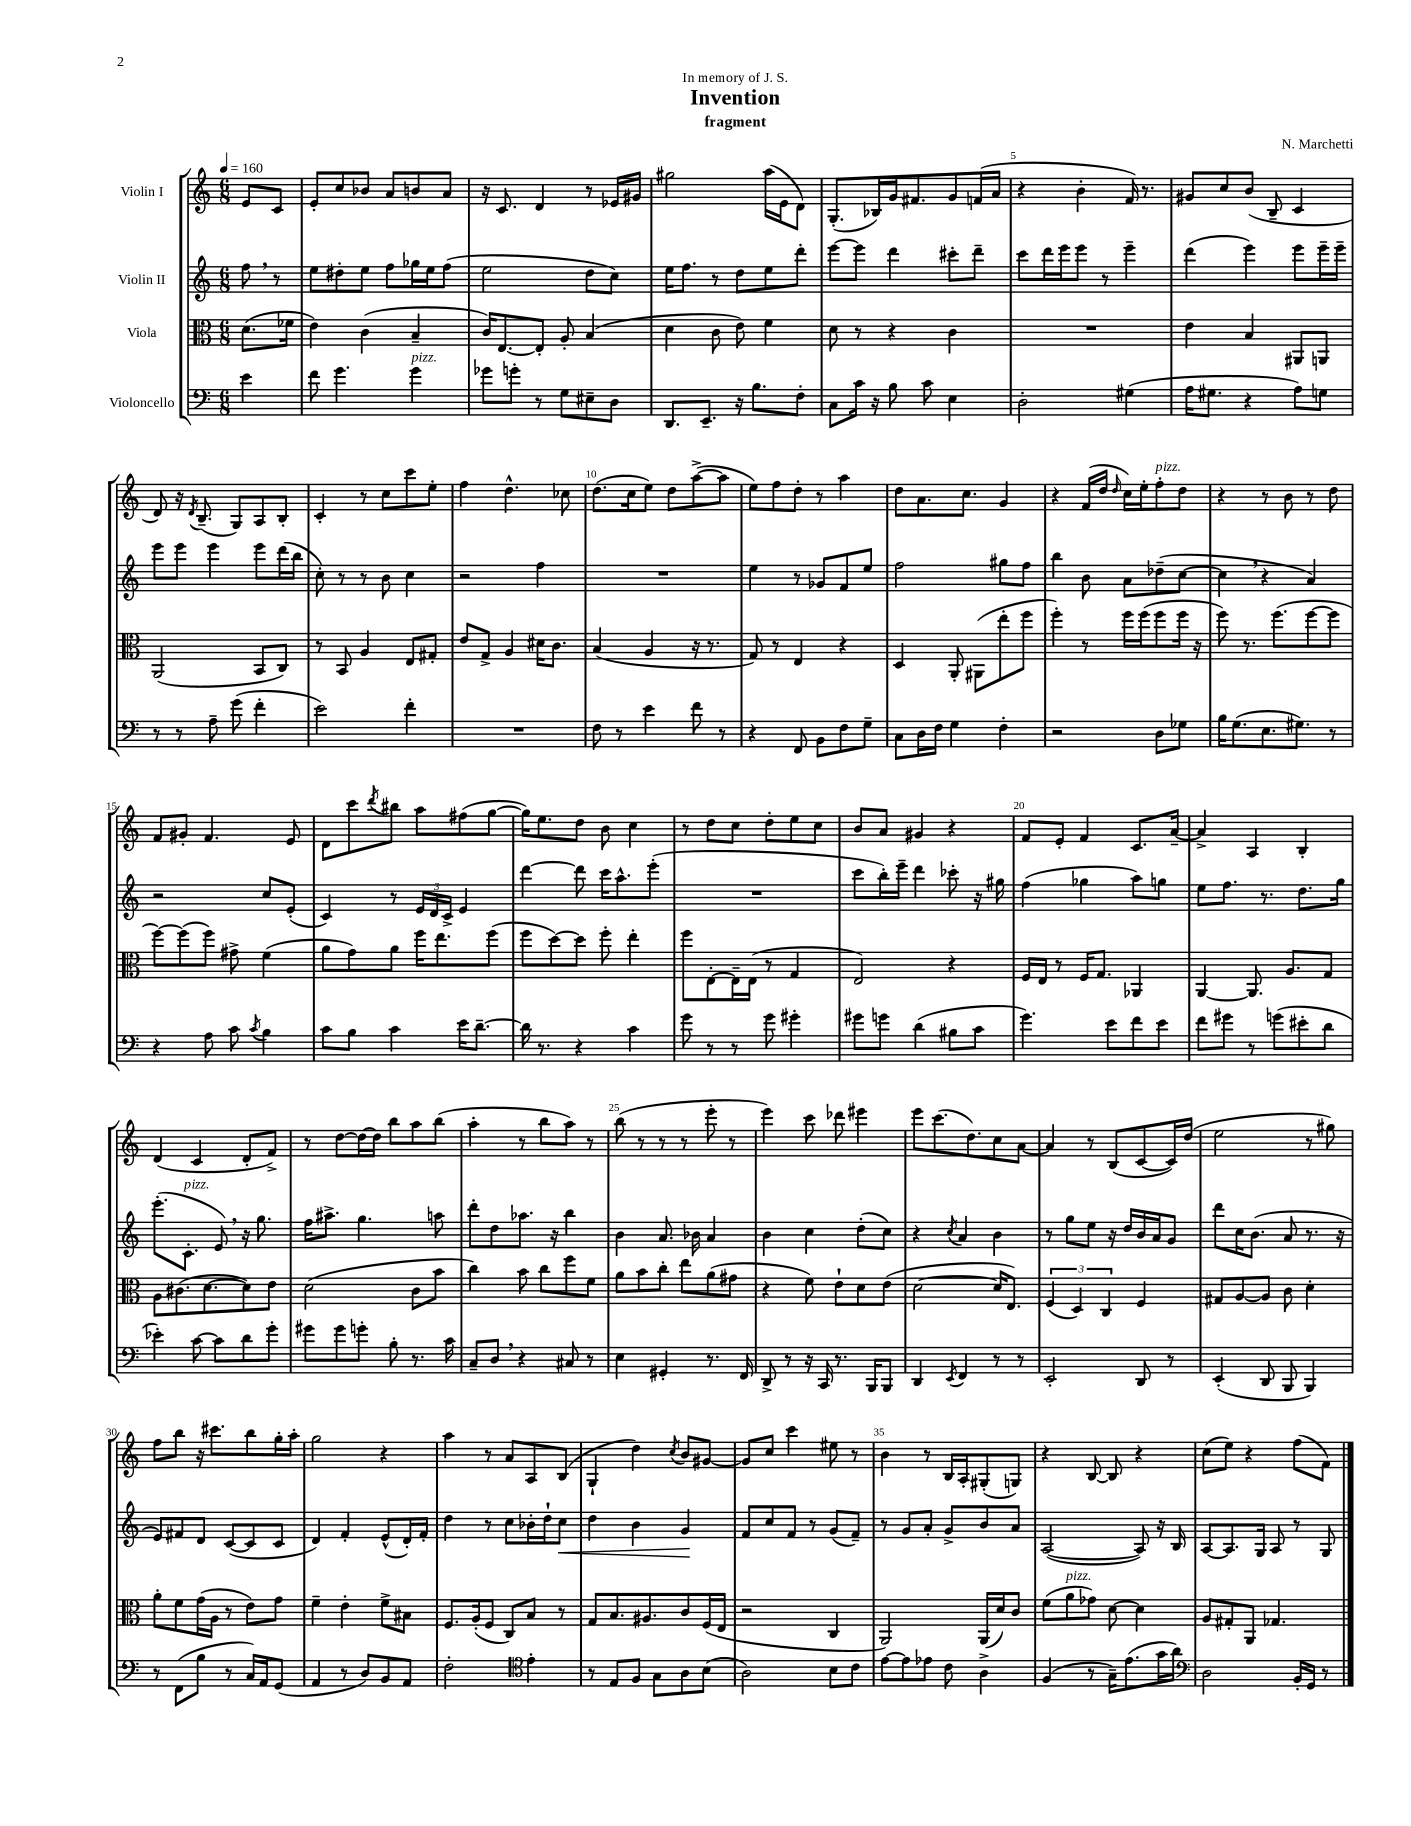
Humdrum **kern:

**kern	**kern	**kern	**kern
*staff4	*staff3	*staff2	*staff1
*clefF4	*clefC3	*clefG2	*clefG2
*k[]	*k[]	*k[]	*k[]
*M6/8	*M6/8	*M6/8	*M6/8
*MM160	*MM160	*MM160	*MM160
4e	(8.d	8ff	8e
.	.	8r	8c
.	16f-	.	.
=	=	=	=
8f	4e)	8ee	8e'
4.g	.	8dd#'	8cc
.	(4c	8ee	8b-
.	.	8ff	8a
4g	4B~	16gg-	8b
.	.	16ee	.
.	.	(8ff	8a
=	=	=	=
8g-	16c)	2ee	16r
.	[8.E	.	8.c
8g'	.	.	.
8r	8E']	.	4d
8G	8A'	.	.
8E#~	(4B	8dd	8r
8D	.	8cc)	16e-
.	.	.	16g#
=	=	=	=
8.DD	4d	16ee	2gg#
.	.	8.ff	.
8.EE~	.	.	.
.	8c	8r	.
16r	8e)	8dd	.
8.B	.	.	.
.	4f	8ee	(16aa
.	.	.	16e
8F'	.	8ddd'	8d)
=	=	=	=
8C	8d	[8eee	(8.G'
16c	8r	8eee]	.
16r	.	.	16B-)
8B	4r	4ddd	16g
.	.	.	8.f#
8c	.	.	.
4E	4c	8ccc#'	8g
.	.	8ddd~	(16f
.	.	.	16a
=	=	=	=
2D'	2.r	8ccc	4r
.	.	16ddd	.
.	.	16eee	.
.	.	8eee	4b'
.	.	8r	.
(4G#	.	4eee~	16f)
.	.	.	8.r
=	=	=	=
16A	4e	(4ddd	8g#
8.G#	.	.	.
.	.	.	8cc
4r	4B	4eee)	(8b
.	.	.	8B~
8A)	8AA#	8eee	4c
8G	8AA	16eee~	.
.	.	16eee~	.
=	=	=	=
8r	(2AA	8eee	8d)
8r	.	8eee	16r
.	.	.	8qd
.	.	.	(8.B~
8A~	.	4eee	.
(8g	.	.	8G)
4f'	8BB	8eee	8A
.	8C)	(16ddd	8B'
.	.	16bb	.
=	=	=	=
2e)	8r	8cc')	4c'
.	8BB	8r	.
.	4A	8r	8r
.	.	8b	8cc
4f'	8E	4cc	8ccc
.	8G#'	.	8ee'
=	=	=	=
2.r	8e	2r	4ff
.	8G^	.	.
.	4A	.	4.dd^^
.	16d#	4ff	.
.	8.c	.	.
.	.	.	8cc-
=	=	=	=
8F	(4B	2.r	(8.dd
8r	.	.	.
.	.	.	16cc
4e	4A	.	8ee)
.	.	.	8dd
8f	16r	.	([8aa^
.	8.r	.	.
8r	.	.	8aa]
=	=	=	=
4r	8G)	4ee	8ee)
.	8r	.	8ff
8FF	4E	8r	8dd'
8BB	.	8g-	8r
8F	4r	8f	4aa
8G~	.	8ee	.
=	=	=	=
8C	4D	2ff	8dd
16D	.	.	8.a
16F	.	.	.
4G	8AA'	.	.
.	.	.	8.cc
.	(8AA#	.	.
4F'	8ee'	8gg#	4g
.	8ff	8ff	.
=	=	=	=
2r	4ff')	4bb	4r
.	8r	8b	(16f
.	.	.	16dd
.	.	.	16qqdd
.	16ff	8a	16cc)
.	(16ff	.	16ee'
8D	8ff	(8dd-~	8ff'
8G-	16ff	[8cc	8dd
.	16r	.	.
=	=	=	=
16B	8ff)	4cc]	4r
(8.G	.	.	.
.	8.r	.	.
8.E	.	4r	8r
.	(8.ff	.	.
.	.	.	8b
8.G#)	.	.	.
.	[8ff	4a)	8r
8r	8ff]	.	8dd
=	=	=	=
4r	[8ff)	2r	8f
.	(8ff]	.	8g#'
8A	8ff)	.	4.f
8c	8g#^	.	.
8qc	.	.	.
4B	(4f	8cc	.
.	.	(8e'	8e
=	=	=	=
8c	8a	4c)	8d
8B	8g)	.	8ccc
.	.	.	8qddd
4c	8a	8r	8bb#
.	16ff	24e	8aa
.	.	24d	.
.	8.ee	.	.
.	.	24c^	.
16e	.	4e	(8ff#
[8.d~	.	.	.
.	(8ff	.	[8gg
=	=	=	=
16d]	8ff	[4ddd	16gg])
8.r	.	.	8.ee
.	[8dd)	.	.
4r	8dd]	8ddd]	8dd
.	8ff'	16ccc	8b
.	.	8.aa^^	.
4c	4ee'	.	4cc
.	.	(8eee'	.
=	=	=	=
8g	8ff	2.r	8r
8r	[8E'	.	8dd
8r	16E~]	.	8cc
.	(16E	.	.
8g	8r	.	8dd'
4g#'	4G	.	8ee
.	.	.	8cc
=	=	=	=
8g#	2E)	8ccc	8b
8g	.	16bb')	8a
.	.	16eee~	.
(4d	.	4ddd	4g#
8B#	4r	8ccc-'	4r
8c	.	16r	.
.	.	16gg#	.
=	=	=	=
4.g)	16F	(4ff	8f
.	16E	.	.
.	8r	.	8e'
.	16F	4gg-	4f
.	8.G	.	.
8e	.	.	.
8f	4AA-	8aa)	8.c
8e	.	8gg	.
.	.	.	[16a~
=	=	=	=
8f	[4AA	8ee	4a^]
8g#	.	8.ff	.
8r	8.AA]	.	4A
.	.	8.r	.
(8g	.	.	.
.	8.A	.	.
8e#'	.	8.dd	4B'
8d	8G	.	.
.	.	16gg	.
=	=	=	=
4e-')	8A	(8.eee'	(4d
.	(8.c#	.	.
.	.	8.c'	.
[8c	.	.	4c
.	[8.d	.	.
8c]	.	8e)	.
8d	8d])	16r	8d'
.	.	8.gg	.
8g'	8e	.	8f^)
=	=	=	=
8g#	(2d	16ff	8r
.	.	8.aa#^	.
8g#	.	.	[8dd
8g'	.	4.gg	16dd_
.	.	.	16dd]
8B'	.	.	8bb
8.r	8c	.	8aa
.	8b	8aa	(8bb
16c	.	.	.
=	=	=	=
8C~	4cc)	8ddd'	4aa'
8D	.	8dd	.
4r	8b	8.aa-	8r
.	8cc	.	8bb
.	.	16r	.
8C#	8ff	4bb	8aa)
8r	8f	.	8r
=	=	=	=
4E	8a	4b	(8bb
.	8b	.	8r
4GG#'	8cc'	8.a	8r
.	8ee	.	8r
.	.	16b-	.
8.r	(8a	4a	8eee'
.	8g#	.	8r
16FF	.	.	.
=	=	=	=
8DD^	4r	4b	4eee)
8r	.	.	.
16r	8f)	4cc	8ccc
16CC	.	.	.
8.r	8e`	.	8ddd-
.	8d	(8dd'	4eee#
16BBB	.	.	.
8BBB	(8e	8cc)	.
=	=	=	=
4DD	[2d	4r	8eee
.	.	.	(8.ccc
8qEE	.	8qcc	.
4FF	.	4a	.
.	.	.	8.dd)
8r	16d]	4b	8cc
.	8.E)	.	.
8r	.	.	[8a
=	=	=	=
2EE'	(6F	8r	4a]
.	.	8gg	.
.	6D)	.	.
.	.	8ee	8r
.	6C	.	.
.	.	16r	(8B
.	.	16dd	.
8DD	4F	16b	[8c
.	.	16a	.
8r	.	8g	16c])
.	.	.	(16dd
=	=	=	=
(4EE'	8G#	8ddd	2ee
.	[8A	16cc	.
.	.	(8.b	.
8DD	8A]	.	.
8BBB	8c	8a	.
4BBB)	4d'	8.r	8r
.	.	.	8gg#)
.	.	16r	.
=	=	=	=
8r	8a'	8e)	8ff
(8FF	8f	8f#	8bb
8B	(16g	8d	16r
.	16A	.	8.ccc#
8r	8r	([8c	.
16C)	8e)	8c]	8bb
16AA	.	.	.
(8GG	8g	8c	16gg'
.	.	.	16aa'
=	=	=	=
4AA	4f~	4d)	2gg
8r	4e'	4f'	.
8D)	.	.	.
8BB	8f^	(8e^^	4r
8AA	8B#	16d')	.
.	.	16f'	.
=	=	=	=
2F'	8.F	4dd	4aa
.	(16A'	.	.
.	8F	8r	8r
.	8C)	8cc	8a
*clefC4	*	*	*
4e'	8B	16b-'	8A
.	.	16dd`	.
.	8r	8cc	(8B
=	=	=	=
8r	8G	4dd	4G`
8E	8.B	.	.
8F	.	4b	4dd)
.	8.A#	.	.
8G	.	.	.
.	.	.	8qcc
8A	8c	4g	8b
(8B	(16F	.	[8g#
.	16E	.	.
=	=	=	=
2A)	2r	8f	8g#]
.	.	8cc	8cc
.	.	8f	4ccc
.	.	8r	.
8B	4C	(8g	8ee#
8c	.	8f~)	8r
=	=	=	=
[8e	2AA)	8r	4b
8e]	.	8g	.
8e-	.	8a'	8r
8c	.	8g^	16B
.	.	.	16A'
4A^	(16AA	8b	(8G#'
.	16d)	.	.
.	8c	8a	8G)
=	=	=	=
(4F	(8f	([2A	4r
.	8a	.	.
8r	8g-)	.	[8B
16G~)	[8d	.	8B]
(8.e	.	.	.
.	4d]	8A])	4r
16g	.	16r	.
16a)	.	16B	.
=	=	=	=
*clefF4	*	*	*
2D	8A	[8A	(8cc
.	8G#'	8.A]	8ee)
.	8AA	.	4r
.	.	16G	.
.	4.G-	8A	.
16BB'	.	8r	(8ff
16GG	.	.	.
8r	.	8G	8f)
==	==	==	==
*-	*-	*-	*-
